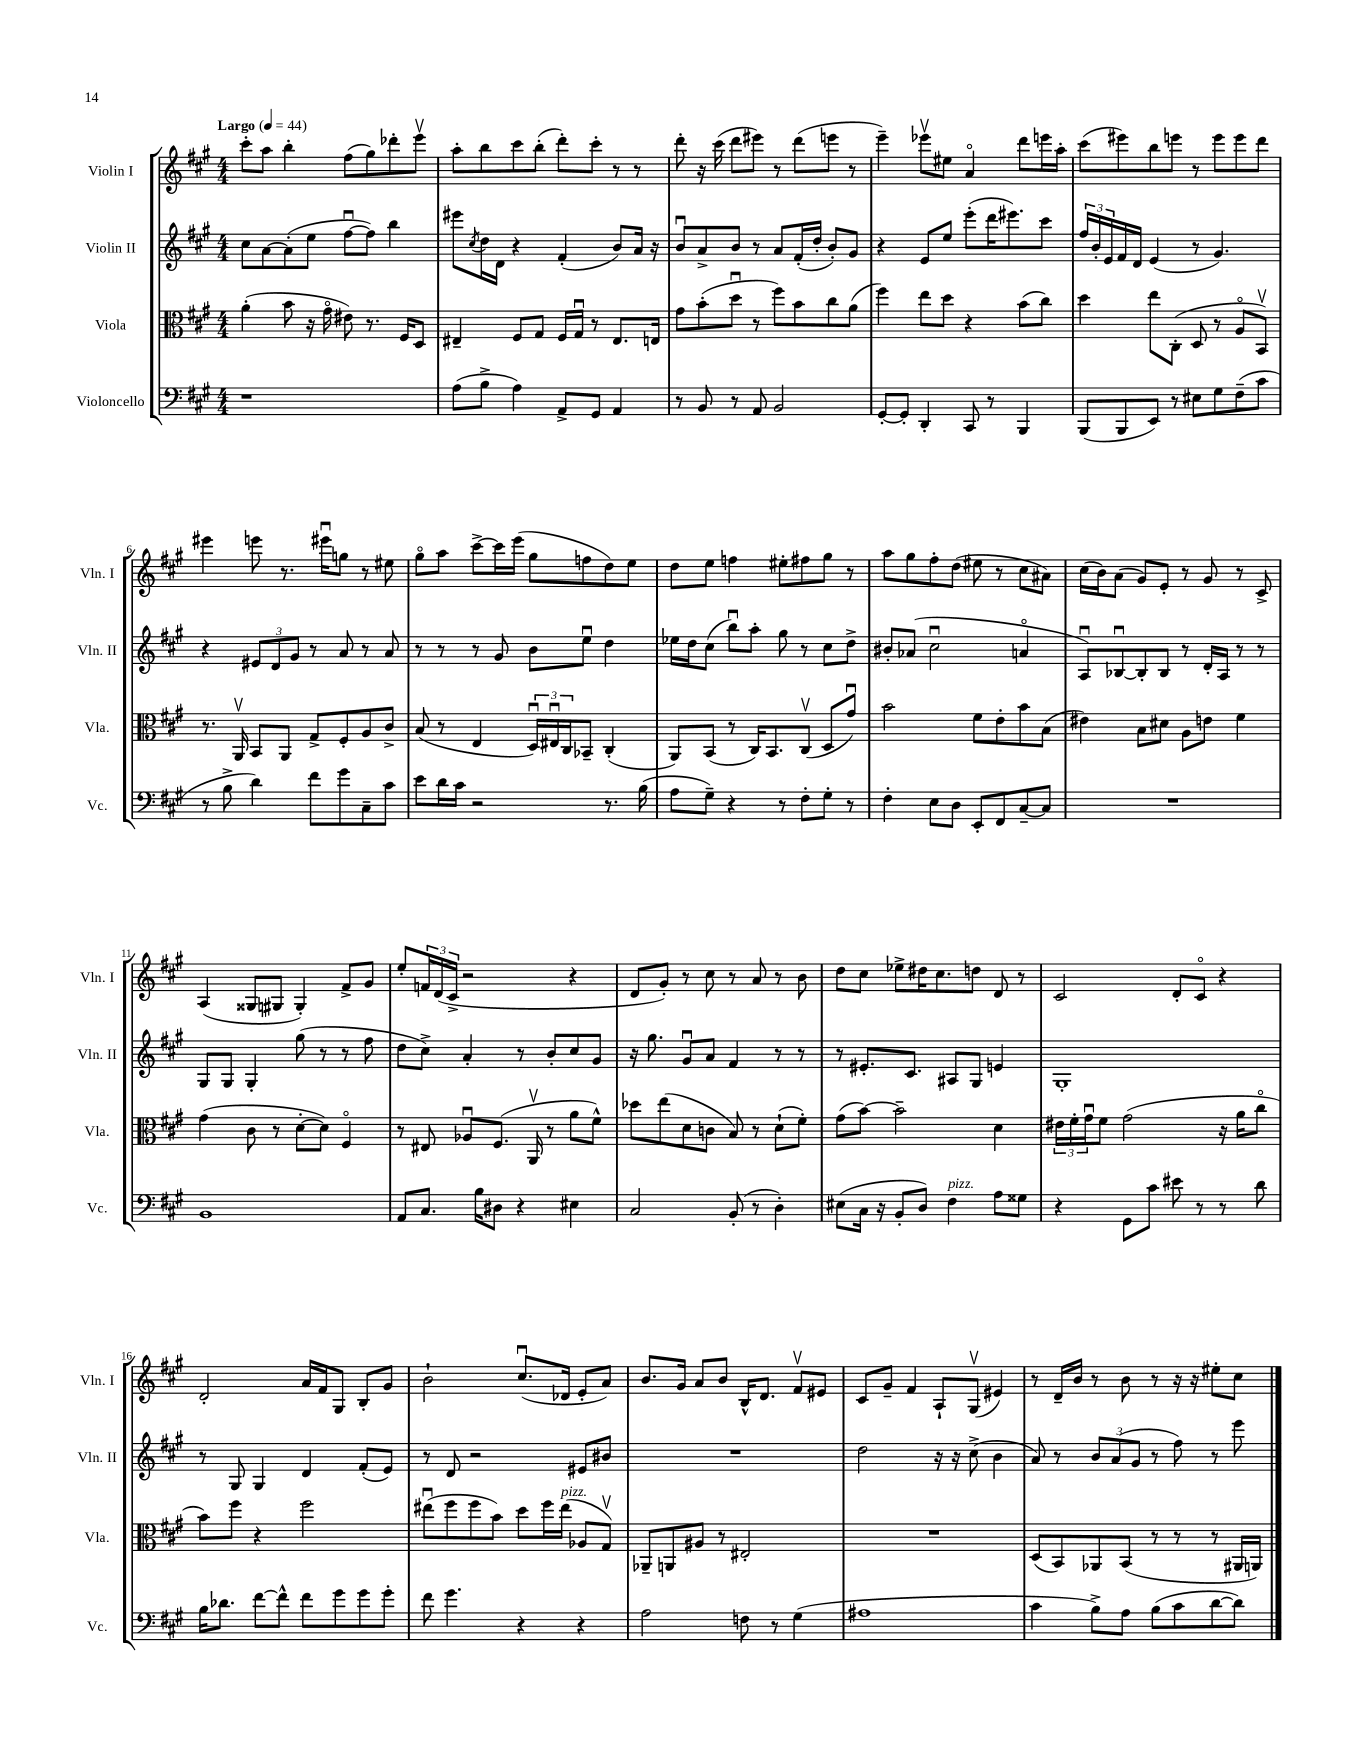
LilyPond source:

<<
\new StaffGroup <<
\new Staff = "s0" \with { instrumentName = "Violin I" shortInstrumentName = "Vln. I" } {
    \clef treble \key a \major \numericTimeSignature \time 4/4 \tempo "Largo" 4 = 44
    cis'''8-. a''8 b''4-. fis''8( gis''8) des'''8-. e'''8\upbow |
    a''8-. b''8 cis'''8 b''8-.( d'''8-.) cis'''8-. r8 r8 |
    d'''8-. r16 cis'''16( d'''8 eis'''8) r8 d'''8( e'''8 r8 |
    e'''4--) ees'''8\upbow eis''8 a'4\flageolet d'''8 e'''16 a''16-. |
    cis'''8( eis'''8) b''8 e'''8 r8 e'''8 e'''8 d'''8 |
    eis'''4 e'''8 r8. eis'''16\downbow g''8 r8 eis''8 |
    gis''8\flageolet a''8 cis'''8~-> cis'''16 e'''16( gis''8 f''8 d''8) e''8 |
    d''8 e''8 f''4 eis''8-. fis''8 gis''8 r8 |
    a''8 gis''8 fis''8-. d''8( eis''8 r8 cis''8 ais'8) |
    cis''16( b'16) a'8( gis'8) e'8-. r8 gis'8 r8 cis'8-> |
    a4( gisis8 gis8 gis4-.) fis'8-> gis'8 |
    e''8-. \tuplet 3/2 { f'16 d'16( cis'16-> } r2 r4 |
    d'8 gis'8-.) r8 cis''8 r8 a'8 r8 b'8 |
    d''8 cis''8 ees''8-> dis''16 cis''8. d''8 d'8 r8 |
    cis'2 d'8-. cis'8\flageolet r4 |
    d'2-. a'16 fis'16 gis8 b8-. gis'8 |
    b'2-! cis''8.\downbow( des'16 e'8-. a'8) |
    b'8. gis'16 a'8 b'8 b16-^ d'8. fis'8\upbow eis'8 |
    cis'8 gis'8-- fis'4 a8-! gis8\upbow( eis'4) |
    r8 d'16-- b'16 r8 b'8 r8 r16 r16 eis''8-. cis''8 \bar "|." |
}
\new Staff = "s1" \with { instrumentName = "Violin II" shortInstrumentName = "Vln. II" } {
    \clef treble \key a \major \numericTimeSignature \time 4/4
    cis''8 a'8~ a'8-.( e''8 fis''8~\downbow fis''8) b''4 |
    eis'''8 \acciaccatura { cis''8 } d''16 d'16 r4 fis'4-.( b'8) a'16 r16 |
    b'8\downbow a'8-> b'8 r8 a'8 fis'16-.( d''16-. b'8-.) gis'8 |
    r4 e'8 e''8 e'''8-.( d'''16 eis'''8.) cis'''8 |
    \tuplet 3/2 { fis''16 b'16-. e'16 } fis'16 d'16 e'4( r8 gis'4.) |
    r4 \tuplet 3/2 { eis'8 d'8 gis'8 } r8 a'8 r8 a'8 |
    r8 r8 r8 gis'8 b'8 e''8\downbow d''4 |
    ees''16 d''16 cis''8( b''8\downbow) a''8-. gis''8 r8 cis''8 d''8-> |
    bis'8-. aes'8( cis''2\downbow a'4\flageolet |
    a8\downbow) bes8~\downbow bes8-. bes8 r8 d'16-. a16 r8 r8 |
    gis8 gis8 gis4-. gis''8( r8 r8 fis''8 |
    d''8 cis''8->) a'4-. r8 b'8-. cis''8 gis'8 |
    r16 gis''8. gis'8\downbow a'8 fis'4 r8 r8 |
    r8 eis'8.-. cis'8. ais8 gis8 e'4 |
    gis1-. |
    r8 gis8 gis4 d'4 fis'8-.( e'8) |
    r8 d'8 r2 eis'8 bis'8 |
    R1 |
    d''2 r16 r16 cis''8->( b'4 |
    a'8) r8 \tuplet 3/2 { b'8 a'8( gis'8 } r8 fis''8) r8 e'''8 \bar "|." |
}
\new Staff = "s2" \with { instrumentName = "Viola" shortInstrumentName = "Vla." } {
    \clef alto \key a \major \numericTimeSignature \time 4/4
    a'4-.( b'8 r16 gis'16\flageolet eis'8) r8. fis16 d8 |
    eis4-- fis8 gis8 fis16 gis16\downbow r8 eis8. e16 |
    gis'8 b'8-.( d''8\downbow r8 fis''8) b'8 cis''8 a'8( |
    fis''4) e''8 d''8 r4 b'8( cis''8) |
    d''4 e''8 cis8-.( d8 r8 a8\flageolet b,8\upbow) |
    r8. a,16\upbow b,8 a,8 gis8-> fis8-. a8 cis'8-> |
    b8( r8 e4 \tuplet 3/2 { d16\downbow) eis16\downbow cis16 } bes,8-- cis4-.( |
    a,8) b,8( r8 cis16) b,8. cis8\upbow( d8 gis'8\downbow) |
    b'2 fis'8 e'8-. b'8 b8( |
    eis'4) b8 dis'8 a8 e'8 fis'4 |
    gis'4( cis'8 r8 d'8~-. d'8) fis4\flageolet |
    r8 eis8 aes8\downbow fis8.( a,16\upbow r8 a'8 fis'8-^) |
    des''8 e''8( d'8 c'8 b8) r8 d'8-!( fis'8-.) |
    gis'8( b'8~) b'2-- d'4 |
    \tuplet 3/2 { eis'16 fis'16-. gis'16\downbow } fis'8 gis'2( r16 a'16 cis''8\flageolet |
    b'8) fis''8 r4 fis''2 |
    eis''8\downbow( fis''8 fis''8 b'8) d''8 fis''16 eis''16^\markup { \italic "pizz." }( aes8 gis8\upbow) |
    aes,8-- a,8 ais8 r8 eis2-. |
    R1 |
    d8( b,8) aes,8 b,8( r8 r8 r8 ais,16 a,16) \bar "|." |
}
\new Staff = "s3" \with { instrumentName = "Violoncello" shortInstrumentName = "Vc." } {
    \clef bass \key a \major \numericTimeSignature \time 4/4
    r1 |
    a8( b8-> a4) a,8-> gis,8 a,4 |
    r8 b,8 r8 a,8 b,2 |
    gis,8~-. gis,8-. d,4-. cis,8 r8 b,,4 |
    b,,8( b,,8 e,8) r8 eis8 gis8 fis8--( cis'8 |
    r8 b8-> d'4) fis'8 gis'8 cis8-- cis'8 |
    e'8 d'16 cis'16 r2 r8. b16( |
    a8 gis8--) r4 r8 fis8-. gis8-. r8 |
    fis4-. e8 d8 e,8-. fis,8 cis8~-- cis8 |
    R1 |
    b,1 |
    a,8 cis8. b16 dis8 r4 eis4 |
    cis2 b,8-.( r8 d4-.) |
    eis8( cis16 r16 b,8-. d8) fis4^\markup { \italic "pizz." } a8 gisis8 |
    r4 gis,8 cis'8 eis'8 r8 r8 d'8 |
    b16 des'8. fis'8~ fis'8-^ fis'8 gis'8 gis'8 gis'8-. |
    fis'8 gis'4. r4 r4 |
    a2 f8 r8 gis4( |
    ais1 |
    cis'4 b8->) a8 b8( cis'8 d'8~ d'8) \bar "|." |
}
>>
>>
